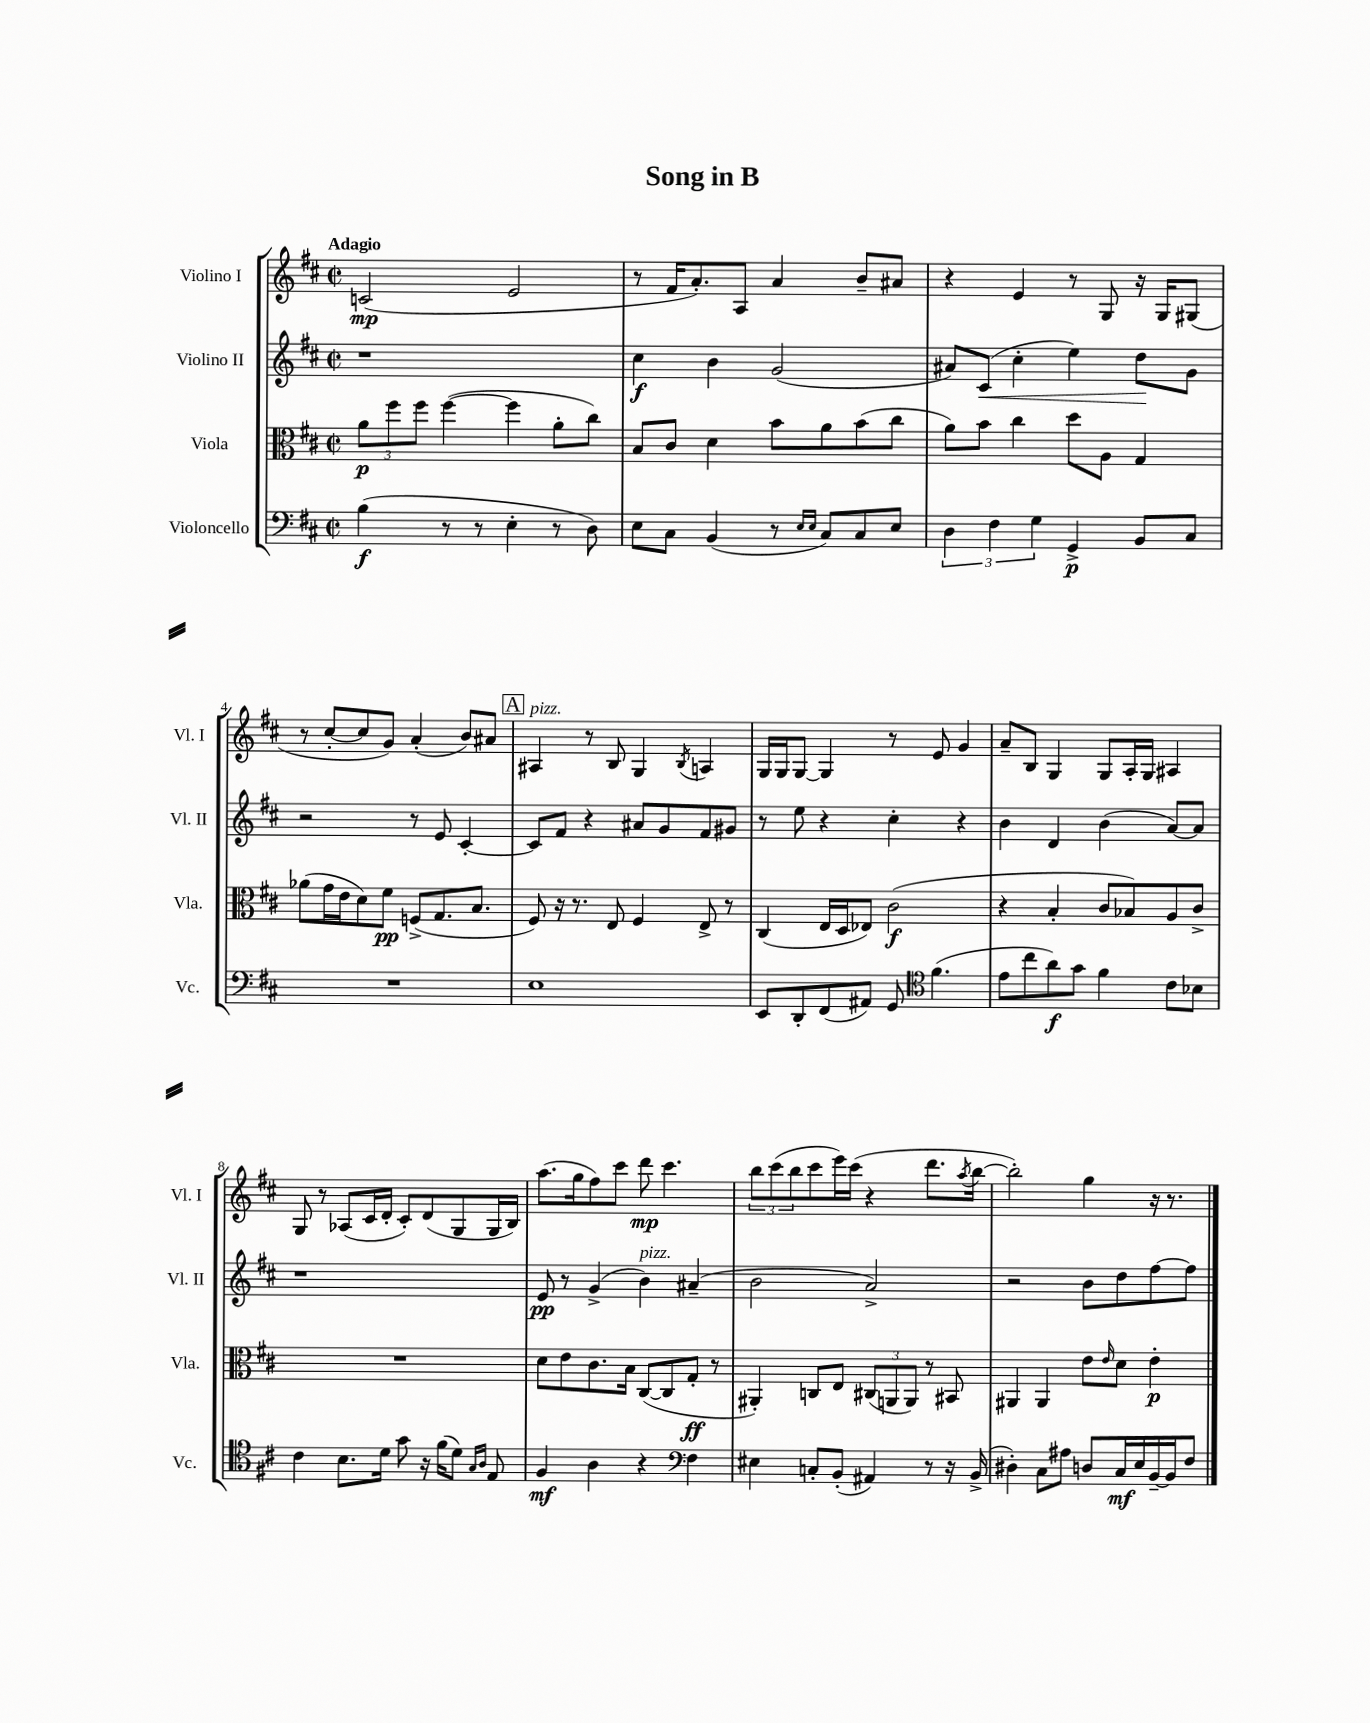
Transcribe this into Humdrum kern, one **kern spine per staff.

**kern	**kern	**kern	**kern
*staff4	*staff3	*staff2	*staff1
*clefF4	*clefC3	*clefG2	*clefG2
*k[f#c#]	*k[f#c#]	*k[f#c#]	*k[f#c#]
*M2/2	*M2/2	*M2/2	*M2/2
*met(c|)	*met(c|)	*met(c|)	*met(c|)
(4B	12a	1r	(2c
.	12ff#	.	.
.	12ff#	.	.
8r	([4ff#	.	.
8r	.	.	.
4E'	4ff#]	.	2e
8r	8a'	.	.
8D)	8cc#)	.	.
=	=	=	=
8E	8B	4cc#	8r
8C#	8c#	.	16f#
.	.	.	8.a')
(4BB	4d	4b	.
.	.	.	8A
8r	8b	(2g	4a
16qqE	.	.	.
16qqE	.	.	.
8C#)	8a	.	.
8C#	(8b	.	8b~
8E	8cc#	.	8a#
=	=	=	=
6D	8a)	8a#)	4r
.	8b	(8c#	.
6F#	.	.	.
.	4cc#	4cc#'	4e
6G	.	.	.
4GG^	8dd	4ee)	8r
.	8A	.	8G
8BB	4G	8dd	16r
.	.	.	16G
8C#	.	8g	(8G#
=	=	=	=
1r	(8a-	2r	8r
.	16g	.	[8cc#'
.	16e	.	.
.	8d)	.	8cc#]
.	8f#	.	8g)
.	(8F^	8r	(4a'
.	8.G	8e	.
.	.	[4c#'	8b)
.	8.B	.	.
.	.	.	8a#
=	=	=	=
1E	8F#)	8c#]	4A#
.	16r	8f#	.
.	8.r	.	.
.	.	4r	8r
.	8E	.	8B
.	4F#	8a#	4G
.	.	8g	.
.	.	.	8qB
.	8E^	8f#	4A
.	8r	8g#	.
=	=	=	=
8EE	(4C#	8r	16G
.	.	.	16G
8DD'	.	8ee	[8G
(8FF#	16E	4r	4G]
.	16D	.	.
8AA#)	8E-)	.	.
8GG	(2c#	4cc#'	8r
*clefC4	*	*	*
(4.f#	.	.	8e
.	.	4r	4g
=	=	=	=
8e	4r	4b	8a~
8cc#	.	.	8B
8a)	4B'	4d	4G
8g	.	.	.
4f#	8c#	(4b	8G
.	8B-)	.	16A'
.	.	.	16G
8c#	8A	[8a)	4A#
8B-	8c#^	8a]	.
=	=	=	=
4c#	1r	1r	8G
.	.	.	8r
8.B	.	.	(8A-
.	.	.	16c#
16d	.	.	16d'
8g	.	.	8c#')
16r	.	.	(8d
(16f#	.	.	.
8d)	.	.	8G
16qqG	.	.	.
16qqA	.	.	.
8E	.	.	16G
.	.	.	16B)
=	=	=	=
4F#	8d	8e	(8.aa
.	8e	8r	.
.	.	.	16gg
4A	8.c#	(4g^	8ff#)
.	.	.	8ccc#
.	16B	.	.
4r	([8C#	4b)	8ddd
.	8C#]	.	4.ccc#
*clefF4	*	*	*
4F#	8G'	(4a#~	.
.	8r	.	.
=	=	=	=
4E#	4AA#')	2b	12bb
.	.	.	(12ccc#
.	.	.	12bb
8C'	8C	.	8ccc#
(8BB'	8E	.	16eee)
.	.	.	(16ccc#
4AA#)	(12C#	2a^)	4r
.	12AA	.	.
.	12AA)	.	.
8r	8r	.	8.ddd
16r	8BB#	.	.
.	.	.	8qaa
(16BB^	.	.	[16bb
=	=	=	=
4D#')	4AA#	2r	2bb'])
8C#	4AA#	.	.
8A#	.	.	.
8D	8e	8b	4gg
.	16qqe	.	.
16C#	8d	8dd	.
16E	.	.	.
[16BB~	4e'	[8ff#	16r
16BB]	.	.	8.r
8F#	.	8ff#]	.
==	==	==	==
*-	*-	*-	*-
